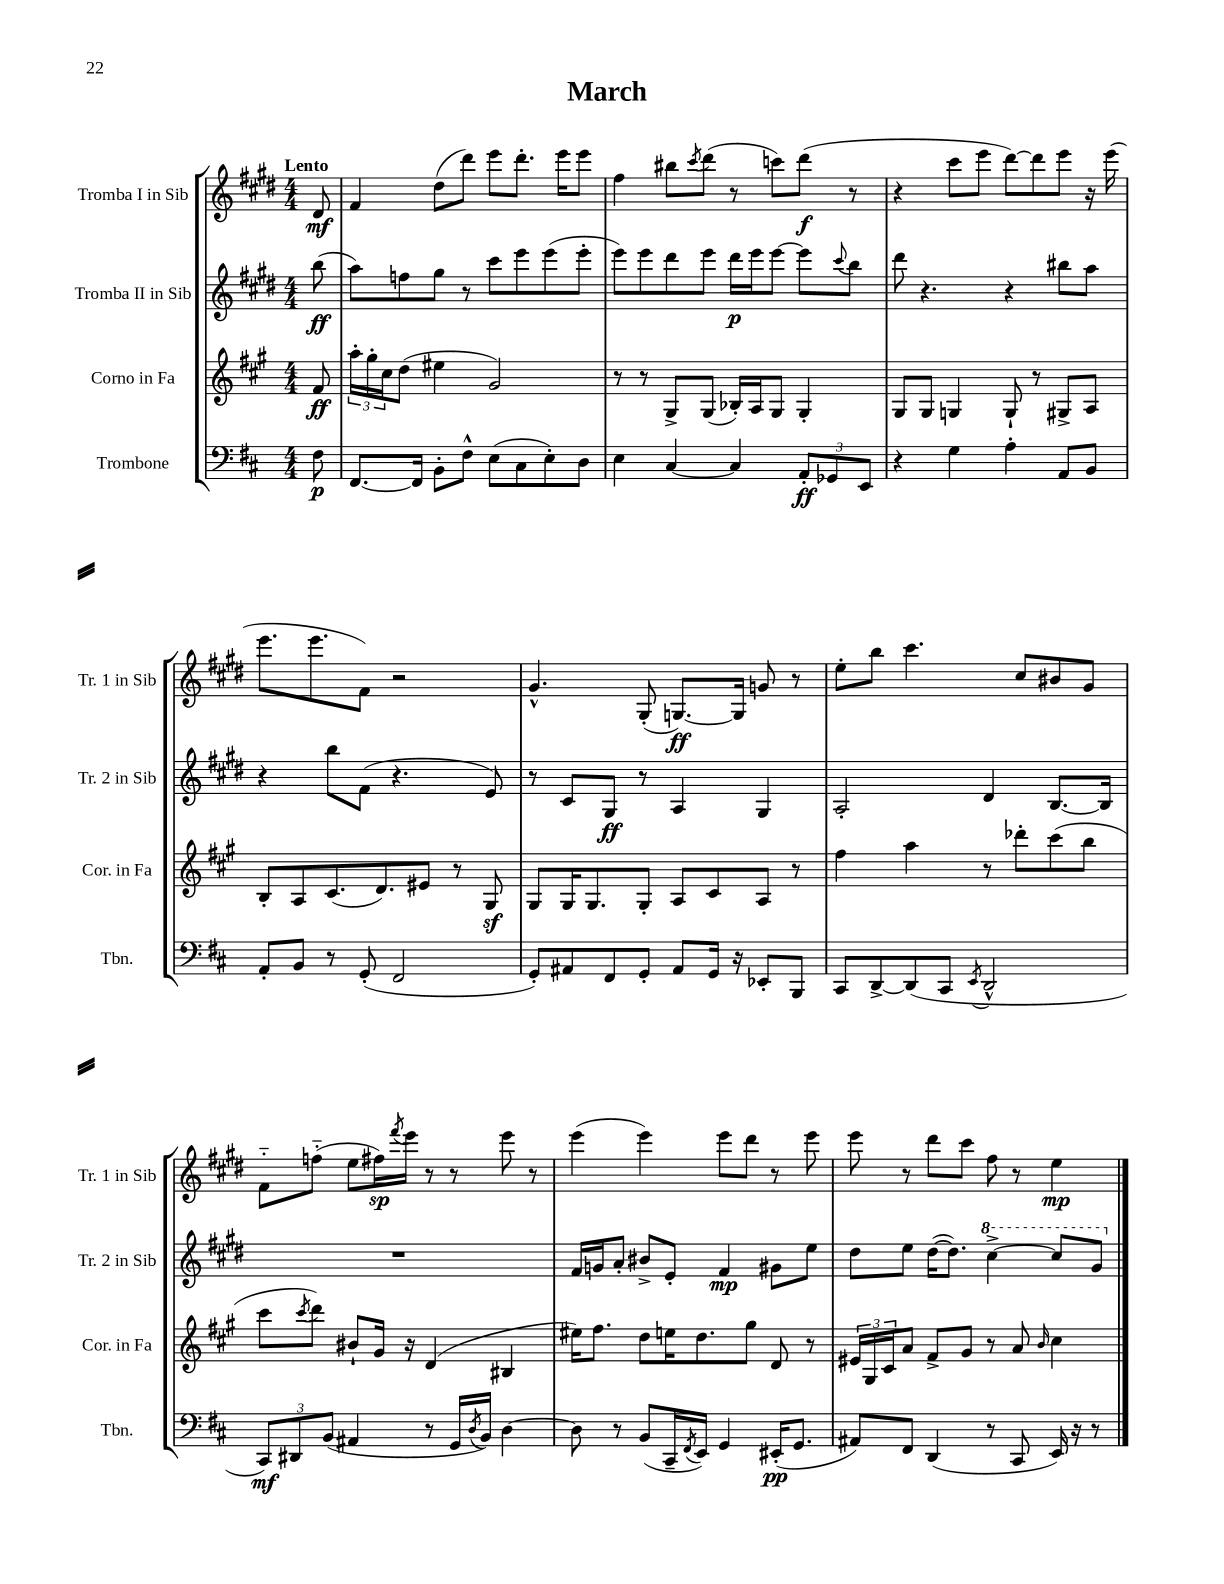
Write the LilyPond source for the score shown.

\header { title = "March" }
<<
\new StaffGroup <<
\new Staff = "s0" \with { instrumentName = "Tromba I in Sib" shortInstrumentName = "Tr. 1 in Sib" } {
    \clef treble \key e \major \numericTimeSignature \time 4/4 \partial 8 \tempo "Lento"
    dis'8\mf |
    fis'4 dis''8( dis'''8) e'''8 dis'''8.-. e'''16 e'''8 |
    fis''4 bis''8 \acciaccatura { cis'''8 } dis'''8( r8 c'''8) dis'''8\f( r8 |
    r4 cis'''8 e'''8 dis'''8~) dis'''8 e'''8 r16 e'''16( |
    e'''8. e'''8. fis'8) r2 |
    gis'4.-^ gis8-.( g8.~\ff) g16 g'8 r8 |
    e''8-. b''8 cis'''4. cis''8 bis'8 gis'8 |
    fis'8-_ f''8-_( e''8 fis''16\sp) \acciaccatura { fis'''8 } e'''16 r8 r8 e'''8 r8 |
    e'''4( e'''4) e'''8 dis'''8 r8 e'''8 |
    e'''8 r8 dis'''8 cis'''8 fis''8 r8 e''4\mp \bar "|." |
}
\new Staff = "s1" \with { instrumentName = "Tromba II in Sib" shortInstrumentName = "Tr. 2 in Sib" } {
    \clef treble \key e \major \numericTimeSignature \time 4/4 \partial 8
    b''8\ff( |
    a''8) f''8 gis''8 r8 cis'''8 e'''8 e'''8( e'''8-. |
    e'''8) e'''8 dis'''8 e'''8 dis'''16\p e'''16 e'''8~ e'''8 \appoggiatura { cis'''8 } b''8 |
    dis'''8 r4. r4 bis''8 a''8 |
    r4 b''8 fis'8( r4. e'8) |
    r8 cis'8 gis8\ff r8 a4 gis4 |
    a2-. dis'4 b8.~ b16 |
    R1 |
    fis'16 g'16 a'8-. bis'8-> e'8-. fis'4\mp gis'8 e''8 |
    dis''8 e''8 dis''16~( dis''8.) \ottava #1 cis'''4~-> cis'''8 gis''8 \ottava #0 \bar "|." |
}
\new Staff = "s2" \with { instrumentName = "Corno in Fa" shortInstrumentName = "Cor. in Fa" } {
    \clef treble \key a \major \numericTimeSignature \time 4/4 \partial 8
    fis'8\ff |
    \tuplet 3/2 { a''16-. gis''16-. cis''16 } d''8( eis''4 gis'2) |
    r8 r8 gis8-> gis8( bes16-.) a16 gis8 gis4-. |
    gis8 gis8 g4 g8-! r8 gis8-> a8 |
    b8-. a8 cis'8.( d'8.) eis'8 r8 gis8\sf |
    gis8 gis16 gis8. gis8-. a8 cis'8 a8 r8 |
    fis''4 a''4 r8 des'''8-. cis'''8( b''8 |
    cis'''8 \acciaccatura { cis'''8 } d'''8) bis'8-! gis'16 r16 d'4( bis4 |
    eis''16) fis''8. d''8 e''16 d''8. gis''8 d'8 r8 |
    \tuplet 3/2 { eis'16 gis16 cis'16 } a'8 fis'8-> gis'8 r8 a'8 \grace { b'16 } cis''4 \bar "|." |
}
\new Staff = "s3" \with { instrumentName = "Trombone" shortInstrumentName = "Tbn." } {
    \clef bass \key d \major \numericTimeSignature \time 4/4 \partial 8
    fis8\p |
    fis,8.~ fis,16 b,8-. fis8-^ e8( cis8 e8-.) d8 |
    e4 cis4~ cis4 \tuplet 3/2 { a,8-.\ff ges,8 e,8 } |
    r4 g4 a4-. a,8 b,8 |
    a,8-. b,8 r8 g,8-.( fis,2 |
    g,8-.) ais,8 fis,8 g,8-. ais,8 g,16 r16 ees,8-. b,,8 |
    cis,8 d,8~-> d,8( cis,8 \acciaccatura { e,8 } d,2-^ |
    \tuplet 3/2 { cis,8\mf) dis,8 b,8( } ais,4 r8 g,16 \acciaccatura { d8 } b,16) d4~ |
    d8 r8 b,8( cis,16-- \acciaccatura { fis,8 } e,16) g,4 eis,16-.\pp( g,8. |
    ais,8) fis,8 d,4( r8 cis,8 e,16) r16 r8 \bar "|." |
}
>>
>>
\layout { \context { \Score \remove "Bar_number_engraver" } }
